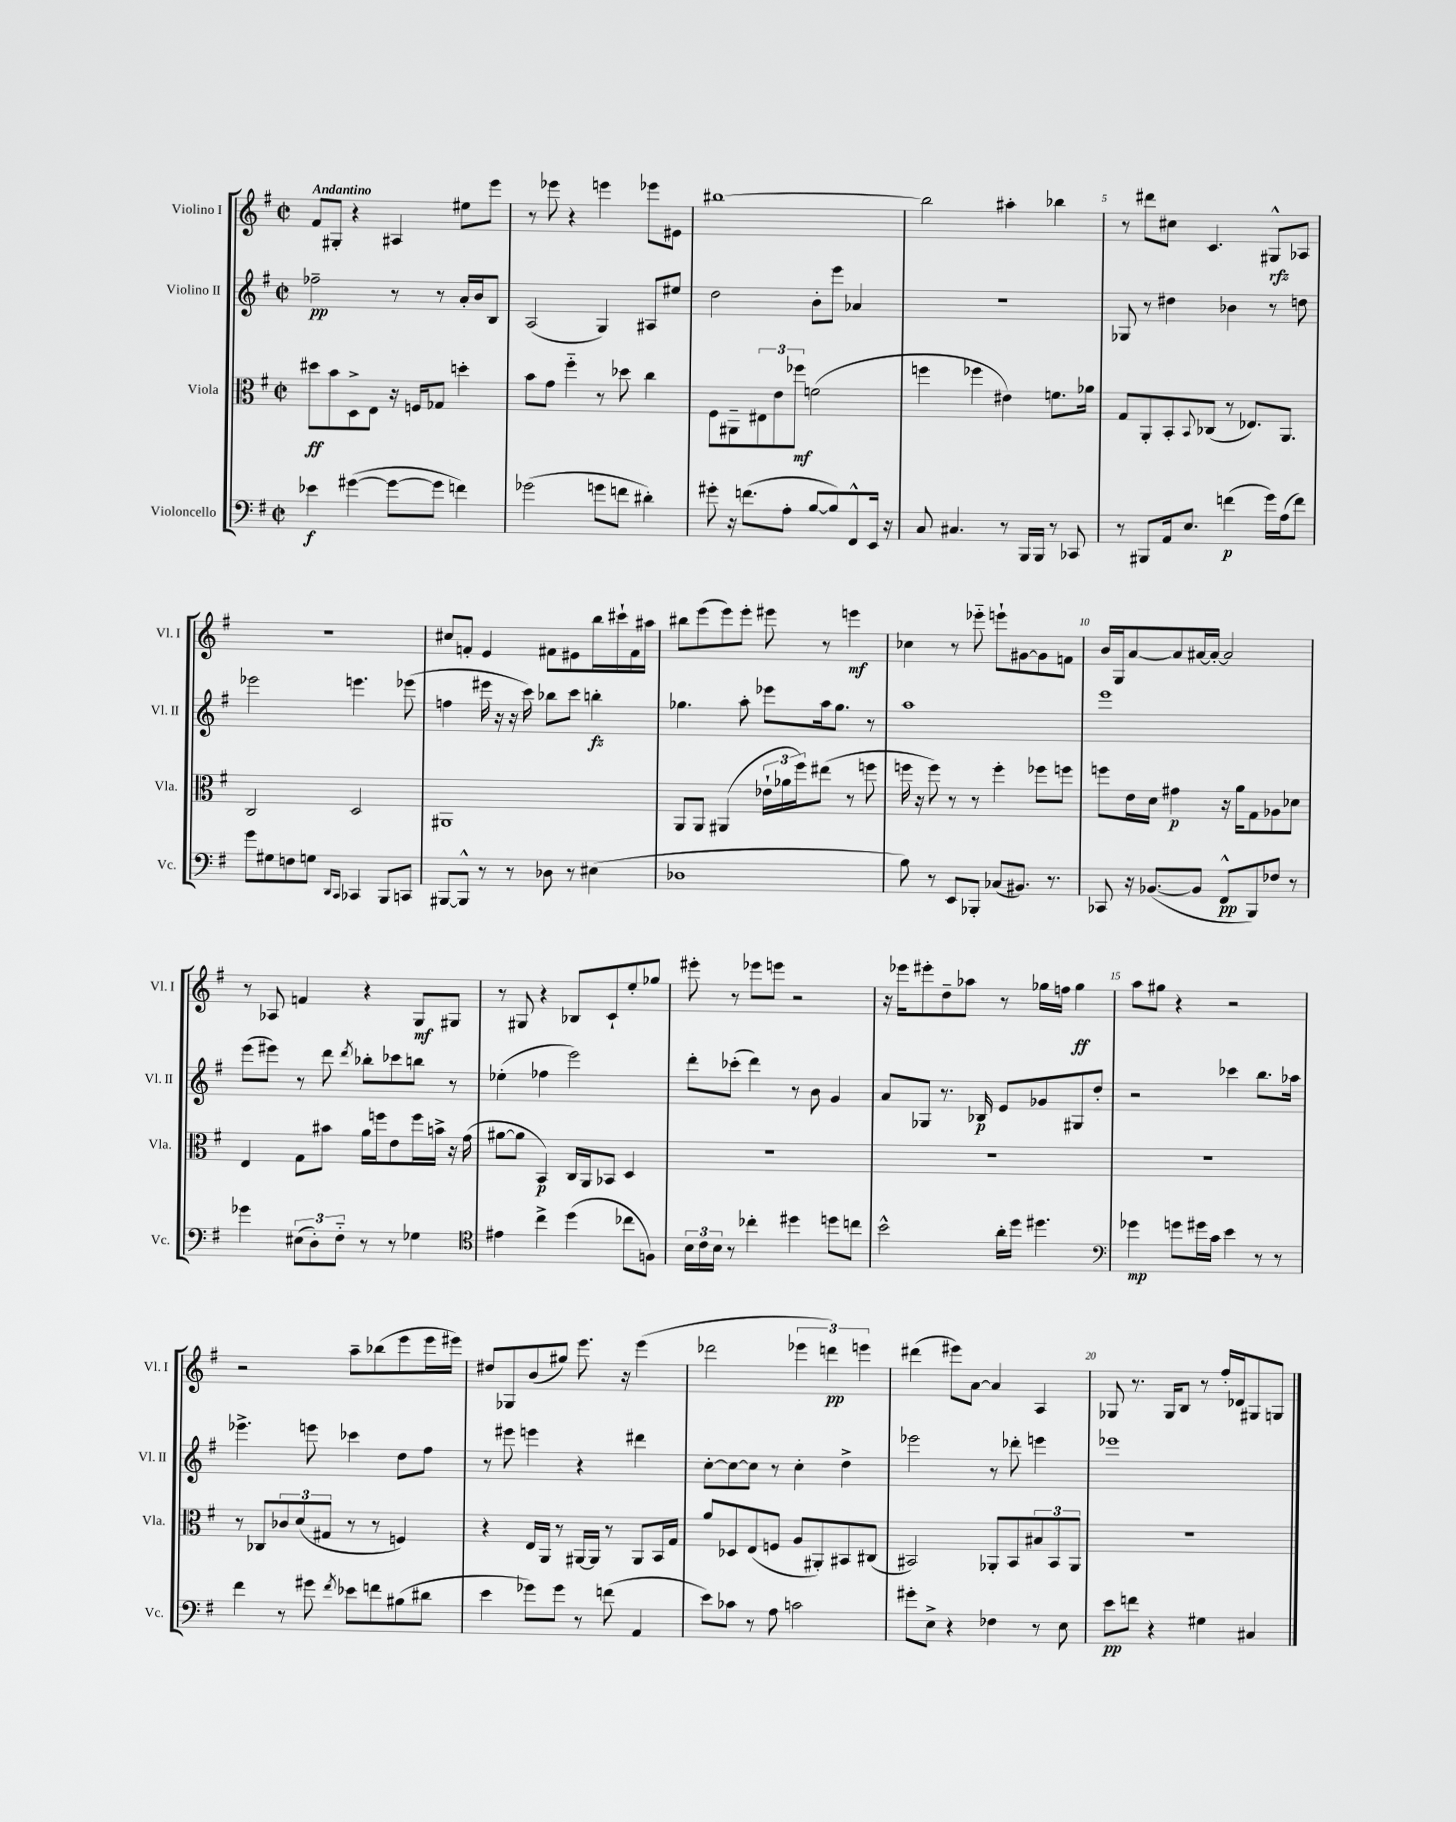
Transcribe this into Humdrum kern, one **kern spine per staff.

**kern	**kern	**kern	**kern
*staff4	*staff3	*staff2	*staff1
*clefF4	*clefC3	*clefG2	*clefG2
*k[f#]	*k[f#]	*k[f#]	*k[f#]
*M2/2	*M2/2	*M2/2	*M2/2
*met(c|)	*met(c|)	*met(c|)	*met(c|)
4e-	8dd#	2ff-~	8f#
.	8b	.	8G#'
([4g#	8D^	.	4r
.	8E	.	.
8g#_	16r	8r	4A#
.	16F	.	.
8g#]	8G-	8r	.
4f)	4dd'	16a'	8ee#
.	.	16b	.
.	.	8B	8eee
=	=	=	=
(2g-	8b	(2A	8r
.	8g	.	8eee-
.	4ff#'~	.	4r
8g	8r	4G)	4eee
8f	8dd-	.	.
4d#')	4cc	8A#	8eee-
.	.	8ee#	8e#
=	=	=	=
8g#'	8F#	2dd	[1bb#
16r	8AA#~	.	.
(8.f	.	.	.
.	12E#	.	.
.	12e	.	.
8A'	.	.	.
.	12ff-	.	.
[8B	(2f	8b'	.
8B])	.	8eee	.
8FF#^^	.	4a-	.
16EE	.	.	.
16r	.	.	.
=	=	=	=
8C	4ff	1r	2bb#]
4.C#	.	.	.
.	4ff-	.	.
8r	4e#)	.	4aa#'
16BBB	.	.	.
16BBB	.	.	.
8r	8.f	.	4bb-
8CC-	.	.	.
.	16a-	.	.
=	=	=	=
8r	8G	8G-	8r
8BBB#	8AA'	8r	8ddd#
16AA	8BB'	4dd#	8cc#
8.E	.	.	.
.	8qqBB	.	.
.	(8C-	.	4.c
(4f	8r	4b-	.
.	8.E-)	.	.
16g)	.	8r	8G#^^
(16A	8.AA	.	.
8f)	.	8dd	8A-
=	=	=	=
8g	2C	2eee-	1r
8G#	.	.	.
8F	.	.	.
8G	.	.	.
16qqDD	.	.	.
16qqCC	.	.	.
4CC-	2D	4.eee	.
8BBB	.	.	.
8CC	.	(8eee-	.
=	=	=	=
[8BBB#	1AA#	4ff	8cc#
8BBB#^^]	.	.	8f'
8r	.	16eee#	4e
.	.	16r	.
8r	.	16r	.
.	.	16ccc)	.
8D-	.	8bb-	8f#
8r	.	8ccc	8e#
(4E#	.	4bb'	16bb
.	.	.	16ccc#`
.	.	.	16f#
.	.	.	16aa#
=	=	=	=
1D-	8AA	4.gg-	8bb#
.	8AA	.	(8eee
.	(4AA#	.	8eee)
.	.	8aa'	8eee'
.	24e-`	8eee-	8eee#
.	24a-	.	.
.	24ff#)	.	.
.	(8ee#	16aa	8r
.	.	8.gg-	.
.	8r	.	4eee
.	8ff	8r	.
=	=	=	=
8B)	16ff	1aa	4cc-
.	16r	.	.
8r	8ff)	.	.
8EE	8r	.	8r
8BBB-'	8r	.	8eee-'~
(8C-	4ff'	.	8eee`
8.BB#)	.	.	[8g#
.	8ff-	.	8g#]
8.r	.	.	.
.	8ff	.	8f
=	=	=	=
8CC-	8ff	1eee	16b
.	.	.	16G
16r	16e	.	[8a
([8.BB-	16d	.	.
.	4g#	.	8a]
8BB-]	.	.	[16a#
.	.	.	16a#'_
8FF#^^	16r	.	2a#]
.	16a	.	.
8BBB)	8G	.	.
8F-	8A-	.	.
8r	8d-	.	.
=	=	=	=
4g-	4E	(8eee	8r
.	.	8eee#)	8A-
(12E#	8G	8r	4f
12D')	.	.	.
.	8b#	8ddd	.
12F#'~	.	.	.
.	.	8qddd	.
8r	16a	8bb-'	4r
.	16ff	.	.
8r	8e	8ccc-	.
4G-	16ff	8bb	8G
.	16b^	.	.
.	16r	8r	8G#
.	(16g	.	.
=	=	=	=
*clefC4	*	*	*
4e#	[8a#	(4ee-'	8r
.	8a#]	.	8G#
4cc^	4BB)	4ff-	4r
(4dd	16C	2eee)	8B-
.	16AA	.	.
.	8BB-	.	8c`
8cc-	4D	.	8ee'
8F)	.	.	8gg-
=	=	=	=
24B	1r	8ddd'	8eee#'
24c	.	.	.
24B	.	.	.
8r	.	(8ccc-'	8r
4cc-'	.	4ddd)	8eee-
.	.	.	8eee
4dd#	.	8r	2r
.	.	8b	.
8dd	.	4g	.
8cc	.	.	.
=	=	=	=
2b^^	1r	8a	16r
.	.	.	16eee-
.	.	8G-	8eee#'
.	.	8.r	8dd~
.	.	.	8aa-
.	.	16B-	.
16a'	.	8e	8r
16dd	.	.	.
4.dd#	.	8g-	16gg-
.	.	.	16ff
.	.	8G#	4gg-
.	.	8dd'	.
=	=	=	=
*clefF4	*	*	*
4g-	1r	2r	8aa
.	.	.	8gg#
8g	.	.	4r
16g#	.	.	.
16c	.	.	.
4e	.	4ccc-	2r
8r	.	8.bb	.
8r	.	.	.
.	.	16aa-	.
=	=	=	=
4f#	8r	4.eee-^	2r
.	8C-	.	.
8r	12c-	.	.
.	(12d	.	.
8g#	.	8eee	.
.	12G#	.	.
8qf#	.	.	.
8e-	8r	4ccc-	8aa~
8f	8r	.	(8bb-
(8B#	4F)	8dd	8eee
8d#	.	8ff#	16eee
.	.	.	16eee#)
=	=	=	=
4e	4r	8r	8dd#
.	.	8eee#	8G-
8g-)	16E	4eee	(8b
.	16AA	.	.
8g-	8r	.	8gg#)
8r	[16AA#	4r	8.eee
.	16AA#]	.	.
(8f	8r	.	.
.	.	.	16r
4AA	8AA#	4ddd#	(4eee
.	16BB	.	.
.	16G	.	.
=	=	=	=
8e)	8a	[8cc'	2ddd-
8c-	8D-	8cc_	.
8r	(8E	8cc]	.
8A	8F	8r	.
2c	8A	4cc'	6eee-
.	8AA#')	.	.
.	.	.	6ddd)
.	8BB#	4dd^	.
.	.	.	6eee
.	(8C#	.	.
=	=	=	=
8g#'	2BB#)	2eee-	(4ddd#
8E^	.	.	.
4r	.	.	8eee#)
.	.	.	[8a
4F-	8AA-'	8r	4a]
.	8BB#	8ddd-'	.
8r	12B#	4eee	4A
.	12BB#	.	.
8E	.	.	.
.	12AA-	.	.
=	=	=	=
8e	1r	1eee-	8G-
8f	.	.	8.r
4r	.	.	.
.	.	.	16G-
.	.	.	8B
4G#	.	.	8r
.	.	.	16ff#'
.	.	.	16d-
4C#	.	.	8G#
.	.	.	8G
==	==	==	==
*-	*-	*-	*-
